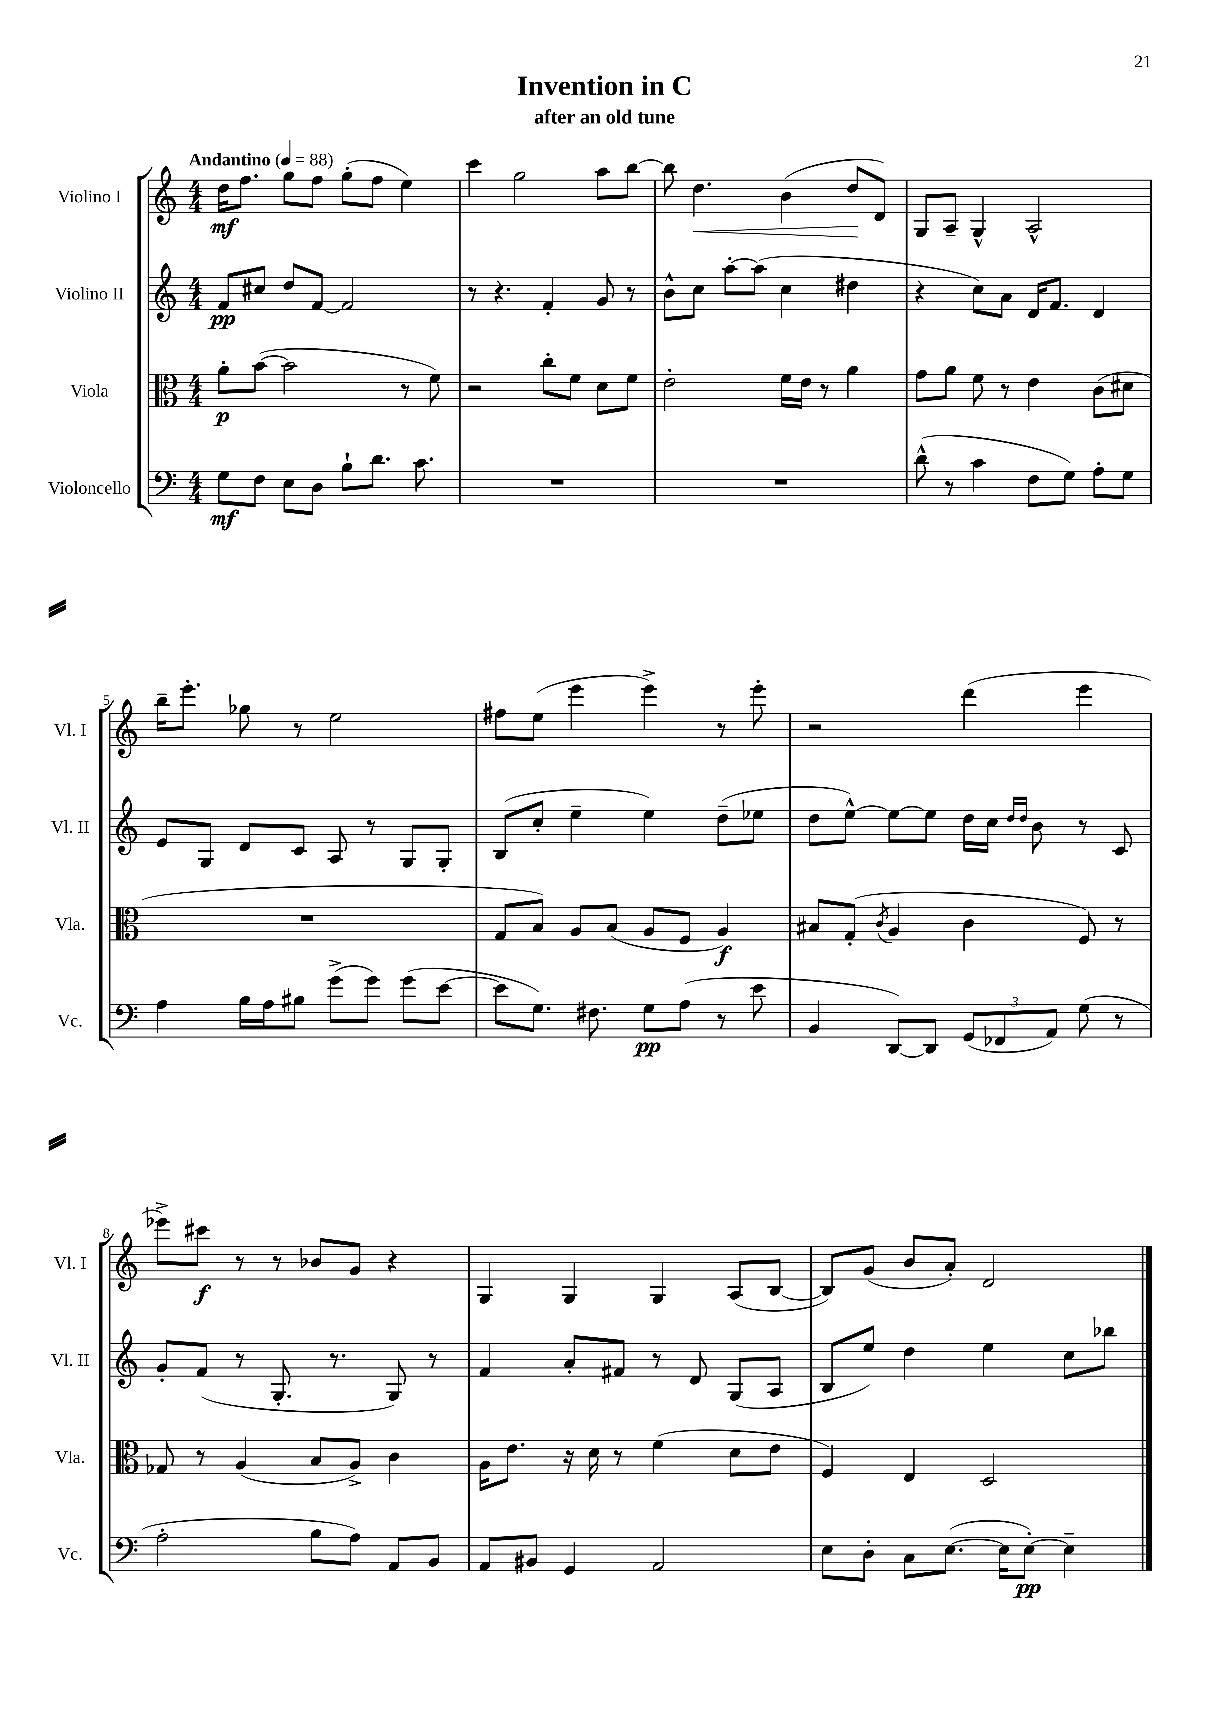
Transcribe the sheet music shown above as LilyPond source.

\header { title = "Invention in C" subtitle = "after an old tune" }
<<
\new StaffGroup <<
\new Staff = "s0" \with { instrumentName = "Violino I" shortInstrumentName = "Vl. I" } {
    \clef treble \key c \major \numericTimeSignature \time 4/4 \tempo "Andantino" 4 = 88
    \autoBeamOff d''16[\mf f''8.] g''8[ f''8] g''8[-.( f''8] e''4) |
    c'''4 g''2 a''8[ b''8]~ |
    b''8 d''4.\< b'4( d''8[\! d'8]) |
    g8[ a8]-- g4-^ a2-^ |
    b''16[-- e'''8.]-. ges''8 r8 e''2 |
    fis''8[ e''8]( e'''4 e'''4->) r8 e'''8-. |
    r2 d'''4( e'''4 |
    ees'''8[->) cis'''8]\f r8 r8 bes'8[ g'8] r4 |
    g4 g4 g4 a8[( b8]~ |
    b8[) g'8]( b'8[ a'8]-.) d'2 \bar "|." |
}
\new Staff = "s1" \with { instrumentName = "Violino II" shortInstrumentName = "Vl. II" } {
    \clef treble \key c \major \numericTimeSignature \time 4/4
    \autoBeamOff f'8[\pp cis''8] d''8[ f'8]~ f'2 |
    r8 r4. f'4-. g'8 r8 |
    b'8[-^ c''8] a''8[~-. a''8]( c''4 dis''4 |
    r4 c''8[) a'8] d'16[ f'8.] d'4 |
    e'8[ g8] d'8[ c'8] a8 r8 g8[ g8]-. |
    b8[( c''8]-. e''4-- e''4) d''8[--( ees''8] |
    d''8[ e''8]~-^) e''8[~ e''8] d''16[ c''16] \grace { d''16[ d''16] } b'8 r8 c'8 |
    g'8[-. f'8]( r8 g8.-. r8. g8) r8 |
    f'4 a'8[-. fis'8] r8 d'8 g8[( a8] |
    b8[ e''8]) d''4 e''4 c''8[ bes''8] \bar "|." |
}
\new Staff = "s2" \with { instrumentName = "Viola" shortInstrumentName = "Vla." } {
    \clef alto \key c \major \numericTimeSignature \time 4/4
    \autoBeamOff a'8[-.\p b'8]~( b'2 r8 f'8) |
    r2 c''8[-. f'8] d'8[ f'8] |
    e'2-. f'16[ e'16] r8 a'4 |
    g'8[ a'8] f'8 r8 e'4 c'8[( dis'8] |
    R1 |
    g8[ b8]) a8[ b8]( a8[ f8] a4\f) |
    bis8[ g8]-.( \acciaccatura { c'8 } a4 c'4 f8) r8 |
    ges8 r8 a4( b8[ a8]->) c'4 |
    a16[ e'8.] r16 d'16 r8 f'4( d'8[ e'8] |
    f4) e4 d2 \bar "|." |
}
\new Staff = "s3" \with { instrumentName = "Violoncello" shortInstrumentName = "Vc." } {
    \clef bass \key c \major \numericTimeSignature \time 4/4
    \autoBeamOff g8[\mf f8] e8[ d8] b8[-! d'8.] c'8. |
    R1 |
    R1 |
    d'8-^( r8 c'4 f8[ g8]) a8[-. g8] |
    a4 b16[ a16 bis8] g'8[->( g'8]) g'8[( e'8]~ |
    e'8[ g8.]) fis8. g8[\pp a8]( r8 e'8 |
    b,4 d,8[~) d,8] \tuplet 3/2 { g,8[( fes,8 a,8]) } g8( r8 |
    a2-. b8[ a8]) a,8[ b,8] |
    a,8[ bis,8] g,4 a,2 |
    e8[ d8]-. c8[ e8.]~( e16[ e8]~-.\pp) e4-- \bar "|." |
}
>>
>>
